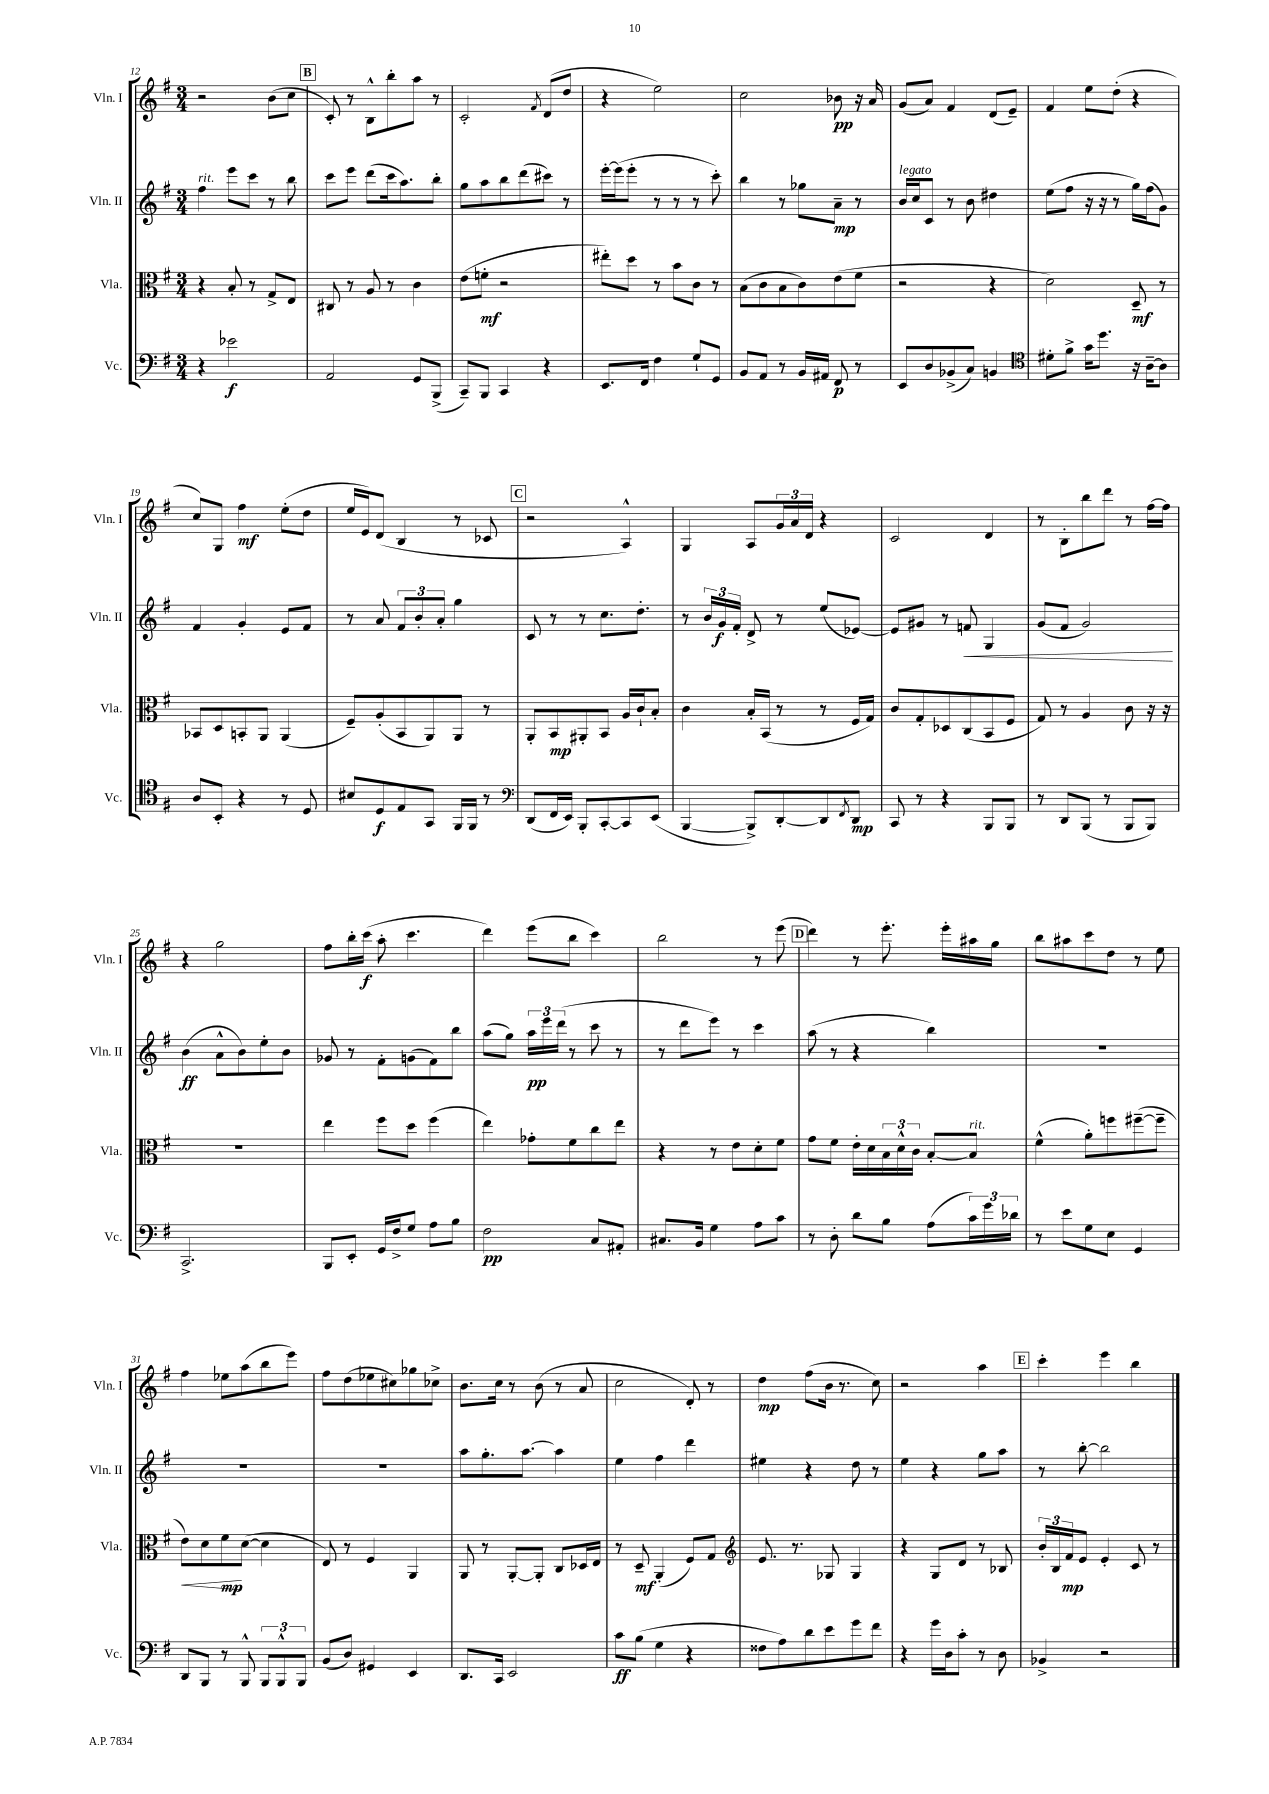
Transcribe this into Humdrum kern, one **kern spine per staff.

**kern	**kern	**kern	**kern
*staff4	*staff3	*staff2	*staff1
*clefF4	*clefC3	*clefG2	*clefG2
*k[f#]	*k[f#]	*k[f#]	*k[f#]
*M3/4	*M3/4	*M3/4	*M3/4
4r	4r	4ff#\	2r
2e-\	8B'/	8eee\L	.
.	8r	8ccc\J	.
.	8G^/L	8r	(8b\L
.	8E/J	8bb\	8cc\J
=	=	=	=
2AA/	8C#/	8ccc\L	8c'/)
.	8r	8eee\J	8r
.	8A/	(8ddd\L	8B^^\L
.	8r	16ccc\k	8bb'\
.	.	8.aa\)	.
8GG/L	4c\	.	8aa\J
(8BBB^/J	.	8bb'\J	8r
=	=	=	=
8CC~/L)	(8e\L	8gg\L	2c'/
8BBB/J	8f'\J	8aa\	.
4CC/	2r	8bb\	.
.	.	(8ddd\	.
.	.	.	8qf#/
4r	.	8ccc#\J)	(8d/L
.	.	8r	8dd/J
=	=	=	=
8.EE/L	8ee#'\L)	[16eee'\LL	4r
.	.	(16eee\]J	.
.	8dd\J	8eee'\J	.
16FF#/Jk	.	.	.
4F#\	8r	8r	2ee\)
.	8b\L	8r	.
8G`/L	8c\J	8r	.
8GG/J	8r	8ccc'\)	.
=	=	=	=
8BB/L	(8B\L	4bb\	2cc\
8AA/J	8c\	.	.
8r	8B\	8r	.
16BB/LL	8c\)	8gg-\L	.
16AA#/JJ	.	.	.
8FF#/	(8e\	8a~\J	8b-\
8r	8f#\J	8r	16r
.	.	.	16a/
=	=	=	=
8EE/L	2r	16b/LL	(8g/L
.	.	16cc/J	.
8D/	.	8c/J	8a/J)
(8BB-^/	.	8r	4f#/
8C/J)	.	8b\	.
4BB/	4r	4dd#\	(8d/L
.	.	.	8e~/J)
=	=	=	=
*clefC4	*	*	*
8d#'\L	2d\)	(8ee\L	4f#/
8f#^\J	.	8ff#\J	.
16g\LK	.	16r	8ee\L
8.dd\J	.	16r	.
.	.	8r	(8dd'\J
16r	8D~/	16gg\LL)	4r
[16A~\LK	.	(16ff#\J	.
8A\]J	8r	8g\J)	.
=	=	=	=
8A/L	8BB-/L	4f#/	8cc/L)
8BB'/J	8D/	.	8G/J
4r	8BB'/	4g'/	4ff#\
.	8AA/J	.	.
8r	(4AA/	8e/L	(8ee'\L
8D/	.	8f#/J	8dd\J
=	=	=	=
8B#/L	8F#~/L)	8r	16ee/LL
.	.	.	16e/J)
8D/	(8A'/	8a/	(8d/J
8E/	8BB/	12f#/L	4B/
.	.	12b'/	.
8GG/J	8AA/)	.	.
.	.	12a'/J	.
16FF#/LL	8AA/J	4gg\	8r
16FF#/JJ	.	.	.
8r	8r	.	8c-/
=	=	=	=
*clefF4	*	*	*
(8DD/L	8AA'/L	8c/	2r
16FF#/L	8BB/	8r	.
16EE/JJ)	.	.	.
8BBB'/L	8AA#'/	8r	.
[8CC'/	8BB/J	8.cc\L	.
8CC/]	16A/LL	.	4A^^/)
.	16c`/J	8.dd'\J	.
(8EE/J	8B'/J	.	.
=	=	=	=
[4BBB/	4c\	8r	4G/
.	.	24b/LL	.
.	.	24g/	.
.	.	24f#'/JJ	.
8BBB^/]L)	16B'/LL	8d^/	8A/L
.	(16BB/JJ	.	.
[8DD'/	8r	8r	24g/L
.	.	.	24a/
.	.	.	24d/JJ
8DD/]	8r	(8ee/L	4r
8qFF#/	.	.	.
8DD/J	16F#/LL	[8e-/J)	.
.	16G/JJ)	.	.
=	=	=	=
8CC/	8c/L	8e-/]L	2c/
8r	8G'/	8g#/J	.
4r	8D-/	8r	.
.	(8C/	8f/	.
8BBB/L	8BB/	4G/	4d/
8BBB/J	8F#/J	.	.
=	=	=	=
8r	8G/)	(8g/L	8r
8DD/L	8r	8f#/J	8B'\L
(8BBB/J	4A/	2g/)	8bb\
8r	.	.	8ddd\J
8BBB/L	8c\	.	8r
8BBB/J)	16r	.	[16ff#\LL
.	16r	.	16ff#\]JJ
=	=	=	=
2.CC^/	2.r	(4b\	4r
.	.	8a^^\L	2gg\
.	.	8b\)	.
.	.	8ee'\	.
.	.	8b\J	.
=	=	=	=
8BBB/L	4ee\	8g-/	8ff#\L
8EE'/J	.	8r	16bb'\L
.	.	.	(16ccc\JJ
16GG/LL	8ff#\L	8f#'\L	8aa'\
16F#^/J	.	.	.
8G/J	8dd\J	(8g\	4.ccc\
8A\L	(4ff#\	8f#\)	.
8B\J	.	8bb\J	.
=	=	=	=
2F#\	4ee\)	(8aa\L	4ddd\)
.	.	8gg\J)	.
.	8g-'\L	24aa\LL	(8eee\L
.	.	24eee\	.
.	.	(24ddd\JJ	.
.	8f#\	8r	8bb\J
8C/L	8cc\	8ccc\	4ccc\)
8AA#'/J	8ee\J	8r	.
=	=	=	=
8.C#/L	4r	8r	2bb\
.	.	8ddd\L	.
16BB/Jk	.	.	.
4G\	8r	8eee\J)	.
.	8e\L	8r	.
8A\L	8d'\	4ccc\	8r
8c\J	8f#\J	.	(8eee\
=	=	=	=
8r	8g\L	(8aa\	4ddd\)
8D'\	8f#\J	8r	.
8d\L	16e'\LL	4r	8r
.	16d\	.	.
8B\J	24B\	.	8.eee'\
.	24d^^\	.	.
.	24c\JJ	.	.
(8A\L	[8B'/L	4bb\)	.
.	.	.	16eee'\LL
24c\L)	8B/]J	.	16aa#\
24g\	.	.	.
.	.	.	16gg\JJ
24d-\JJ	.	.	.
=	=	=	=
8r	(4f#^^\	2.r	8bb\L
8e\L	.	.	8aa#\
8G\	8a'\L)	.	8ccc\
8E\J	8ff\	.	8dd\J
4GG/	([8ff#~\	.	8r
.	8ff#~\]J	.	8ee\
=	=	=	=
8DD/L	8e\L)	2.r	4ff#\
8BBB/J	8d\	.	.
8r	8f#\	.	8ee-\L
8BBB^^/	([8d\J	.	(8aa\
12BBB/L	4d\]	.	8bb\
12BBB^^/	.	.	.
.	.	.	8eee\J)
12BBB/J	.	.	.
=	=	=	=
(8BB/L	8E/)	2.r	8ff#\L
8D/J)	8r	.	(8dd\
4GG#/	4F#/	.	8ee-\
.	.	.	8cc#\)
4EE/	4AA/	.	8gg-\
.	.	.	8cc-^\J
=	=	=	=
8.DD/L	8AA/	8aa\L	8.b\L
.	8r	8.gg'\	.
16CC/Jk	.	.	16cc\Jk
2EE/	[8AA'/L	.	8r
.	.	[8.aa\J	.
.	8AA'/]J	.	(8b\
.	8C/L	4aa\]	8r
.	16D-/L	.	8a/
.	16E/JJ	.	.
=	=	=	=
8c\L	8r	4ee\	2cc\
(8B\J	8D~/	.	.
4G\	(4AA'/	4ff#\	.
4r	8F#/L)	4ddd\	8d'/)
.	8G/J	.	8r
=	=	=	=
*	*clefG2	*	*
8F##\L	8.e/	4ee#\	4dd\
8A\)	.	.	.
.	8.r	.	.
8d\	.	4r	(8ff#\L
8e\	8G-/	.	16b\Jk
.	.	.	8.r
8g\	4G-/	8dd\	.
8f#\J	.	8r	8cc\)
=	=	=	=
4r	4r	4ee\	2r
16g\LL	8G/L	4r	.
16D\J	.	.	.
8c'\J	8d/J	.	.
8r	8r	8gg\L	4aa\
8D\	8B-/	8aa\J	.
=	=	=	=
4BB-^/	24b'/LL	8r	4ccc'\
.	24B/	.	.
.	24f#/J	.	.
.	8e/J	[8bb'\	.
2r	4e'/	2bb\]	4eee\
.	8c/	.	4bb\
.	8r	.	.
==	==	==	==
*-	*-	*-	*-
